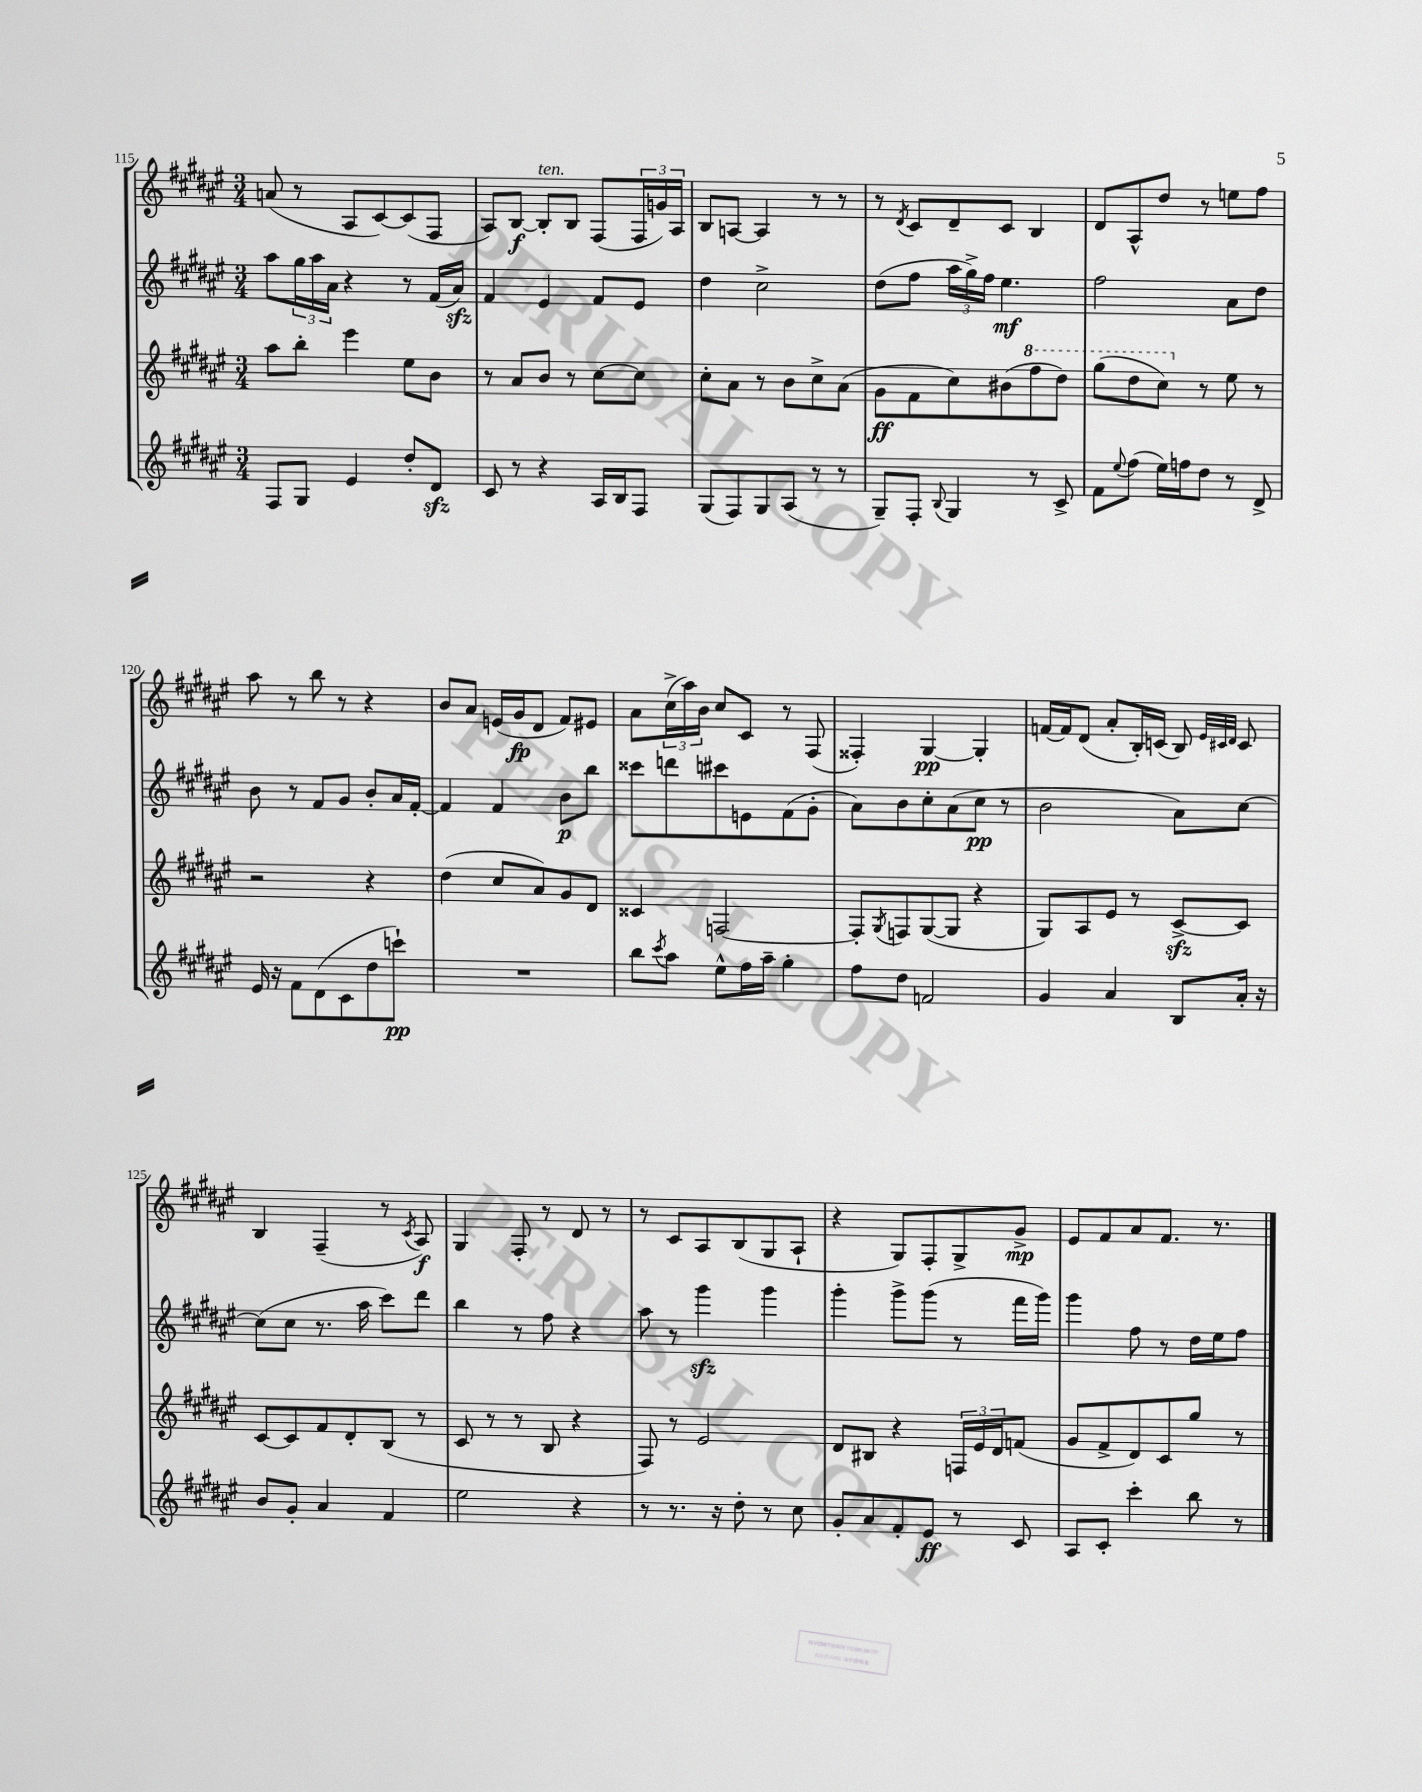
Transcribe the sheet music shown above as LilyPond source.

<<
\new StaffGroup <<
\new Staff = "s0" {
    \clef treble \key fis \major \numericTimeSignature \time 3/4
    a'8( r8 ais8 cis'8~) cis'8( fis8 |
    ais8) b8~\f b8-.^\markup { \italic "ten." } b8 fis8( \tuplet 3/2 { fis16 g'16) ais16 } |
    b8 a8~ a4 r8 r8 |
    r8 \acciaccatura { dis'8 } cis'8 dis'8-- cis'8 b4 |
    dis'8 ais8-^ dis''8 r8 e''8 fis''8 |
    ais''8 r8 b''8 r8 r4 |
    b'8 ais'8 e'16( gis'16\fp dis'8 fis'8) eis'8 |
    ais'8 \tuplet 3/2 { cis''16->( ais''16) b'16 } cis''8 cis'8 r8 fis8( |
    fisis4-.) gis4~\pp gis4-. |
    f'16~ f'16 dis'8( ais'8-. b16-.) c'16( b8) \grace { eis'32 cis'32 dis'32 } cis'8 |
    b4 fis4--( r8 \acciaccatura { cis'8 } ais8\f) |
    gis4 fis8-. r8 dis'8 r8 |
    r8 cis'8 ais8 b8( gis8 ais8-! |
    r4 gis8) fis8-. gis8-> gis'8->\mp |
    eis'8 fis'8 ais'8 fis'8. r8. \bar "|." |
}
\new Staff = "s1" {
    \clef treble \key fis \major \numericTimeSignature \time 3/4
    ais''8 \tuplet 3/2 { gis''16 ais''16 ais'16 } r4 r8 fis'16( ais'16\sfz) |
    fis'4 eis'4 fis'8 eis'8 |
    dis''4 cis''2-> |
    dis''8( fis''8 \tuplet 3/2 { ais''16 gis''16->) fis''16 } eis''4.\mf |
    fis''2 ais'8 dis''8 |
    b'8 r8 fis'8 gis'8 b'8-. ais'16 fis'16~-. |
    fis'4 fis'4 b'8\p b''8 |
    cisis'''8 d'''8 cis'''8 e'8 fis'8( gis'8-. |
    ais'8) b'8 cis''8-. ais'8( cis''8\pp r8 |
    b'2 ais'8) cis''8~ |
    cis''8( cis''8 r8. ais''16 cis'''8) dis'''8 |
    b''4 r8 fis''8 r4 |
    ais''8 r8 gis'''4\sfz gis'''4 |
    gis'''4-. gis'''8-> gis'''8( r8 fis'''16 gis'''16) |
    gis'''4 fis''8 r8 dis''16 eis''16 fis''8 \bar "|." |
}
\new Staff = "s2" {
    \clef treble \key fis \major \numericTimeSignature \time 3/4
    ais''8 b''8-. eis'''4 eis''8 b'8 |
    r8 ais'8 b'8 r8 cis''8~ cis''8 |
    cis''8-. ais'8 r8 b'8 cis''8-> ais'8( |
    gis'8\ff fis'8 cis''8) bis'8( \ottava #1 fis'''8 dis'''8) |
    gis'''8( dis'''8 cis'''8) \ottava #0 r8 eis''8 r8 |
    r2 r4 |
    dis''4( cis''8 ais'8) gis'8 dis'8 |
    cisis'4 f2~ |
    f8-. \acciaccatura { gis8 } f8 gis8~( gis8 r4 |
    gis8) ais8 eis'8 r8 cis'8~->\sfz cis'8 |
    cis'8~ cis'8 fis'8 dis'8-. b8( r8 |
    cis'8 r8 r8 b8 r4 |
    fis8) r8 eis'2 |
    dis'8 bis8 r4 \tuplet 3/2 { f16 eis'16 dis'16 } f'8( |
    gis'8 fis'8-> dis'8) cis'8 gis''8 r8 \bar "|." |
}
\new Staff = "s3" {
    \clef treble \key fis \major \numericTimeSignature \time 3/4
    fis8 gis8 eis'4 dis''8-. dis'8\sfz |
    cis'8 r8 r4 ais16 b16 fis8 |
    gis8( fis8) gis8 ais8( r8 r8 |
    gis8--) fis8-. \appoggiatura { b8 } gis4 r8 cis'8-> |
    fis'8 \appoggiatura { eis''8 } fis''8( eis''16) f''16 dis''8 r8 dis'8-> |
    eis'16 r16 fis'8 dis'8( cis'8 dis''8 c'''8-!\pp) |
    R2. |
    b''8 \acciaccatura { cis'''8 } ais''8 eis''8-^ fis''16 ais''16-- gis''4-. |
    fis''8 dis''8 f'2 |
    gis'4 ais'4 b8 ais'16-. r16 |
    b'8 gis'8-. ais'4 fis'4 |
    eis''2 r4 |
    r8 r8. r16 dis''8-. r8 cis''8 |
    gis'8-. ais'8 fis'8-. eis'8\ff r8 cis'8 |
    ais8 cis'8-. cis'''4-. b''8 r8 \bar "|." |
}
>>
>>
\layout { \context { \Score currentBarNumber = #115 } }
